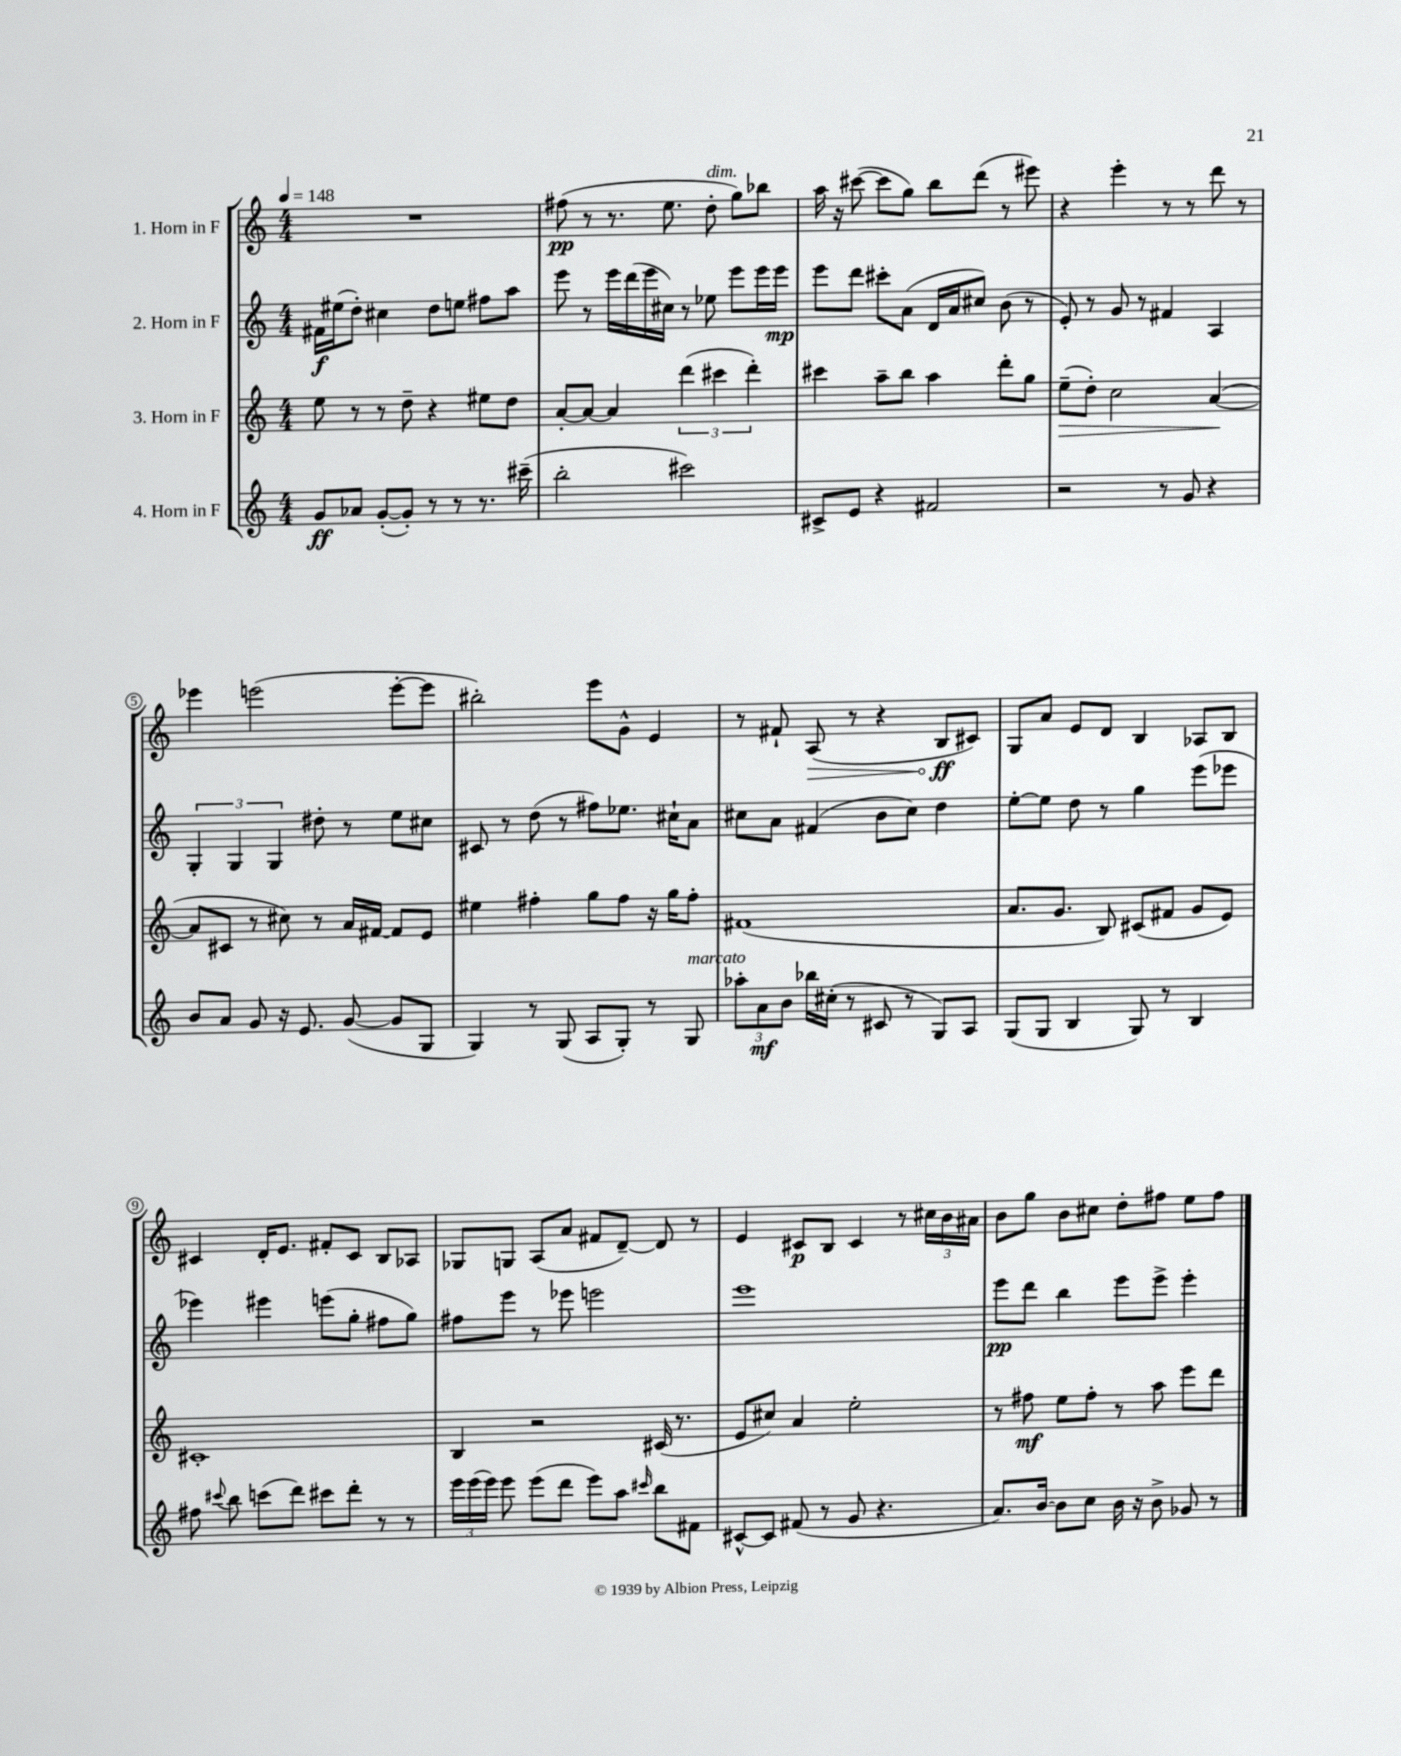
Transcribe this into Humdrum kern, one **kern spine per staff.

**kern	**dynam	**kern	**dynam	**kern	**dynam	**kern	**dynam
*part4	*part4	*part3	*part3	*part2	*part2	*part1	*part1
*staff4	*staff4	*staff3	*staff3	*staff2	*staff2	*staff1	*staff1
*I"4. Horn in F	*	*I"3. Horn in F	*	*I"2. Horn in F	*	*I"1. Horn in F	*
*clefG2	*	*clefG2	*	*clefG2	*	*clefG2	*
*k[]	*	*k[]	*	*k[]	*	*k[]	*
*M4/4	*	*M4/4	*	*M4/4	*	*M4/4	*
*MM148	*	*MM148	*	*MM148	*	*MM148	*
=1	=1	=1	=1	=1	=1	=1	=1
8g/L	ff	8ee\	.	16f#X\LL	f	1r	.
.	.	.	.	(16ee#X\J	.	.	.
8a-X/J	.	8r	.	8dd'\J)	.	.	.
([8g'/L	.	8r	.	4cc#X\	.	.	.
8g'/J])	.	8dd~\	.	.	.	.	.
8r	.	4r	.	8dd\L	.	.	.
8r	.	.	.	8een\J	.	.	.
8.r	.	8ee#X\L	.	8ff#X\L	.	.	.
.	.	8dd\J	.	8aa\J	.	.	.
(16ccc#X~\	.	.	.	.	.	.	.
=2	=2	=2	=2	=2	=2	=2	=2
2bb'\	.	[8a'/L	.	8eee\	.	(8ff#X\	pp
.	.	8a/J_	.	8r	.	8r	.
.	.	4a/]	.	16eee\LL	.	8.r	.
.	.	.	.	(16ddd\	.	.	.
.	.	.	.	16eee\	.	.	.
.	.	.	.	16cc#X\JJ)	.	8.ee\	.
2ccc#X\)	.	(6ddd\	.	8r	.	.	.
!	!	!	!	!	!	!LO:TX:a:i:t=dim.	!
.	.	.	.	8ee-X\	.	8dd'\	.
.	.	6ccc#X\	.	.	.	.	.
.	.	.	.	8eee\L	.	8gg\L)	.
.	.	6ddd'\)	.	.	.	.	.
.	.	.	.	16eee\L	.	8bb-X\J	.
.	.	.	.	16eee\JJ	mp	.	.
=3	=3	=3	=3	=3	=3	=3	=3
8c#X^/L	.	4ccc#X\	.	8eee\L	.	16aa\	.
.	.	.	.	.	.	16r	.
8e/J	.	.	.	8ddd\J	.	([8ccc#X\	.
4r	.	8aa~\L	.	8ccc#X'\L	.	8ccc#\L]	.
.	.	8bb\J	.	(8a\J	.	8gg\J)	.
2f#X/	.	4aa\	.	16d/LL	.	8bb\L	.
.	.	.	.	16a/J	.	.	.
.	.	.	.	8cc#X/J)	.	(8ddd\J	.
.	.	8ddd'\L	.	(8b\	.	8r	.
.	.	8gg\J	.	8r	.	8eee#X\)	.
=4	=4	=4	=4	=4	=4	=4	=4
!	!	!	!LO:HP:b	!	!	!	!
2r	.	(8ee~\L	>	8e'/)	.	4r	.
.	.	8dd'\J)	.	8r	.	.	.
.	.	2cc\	.	8g/	.	4eee'\	.
.	.	.	.	8r	.	.	.
8r	.	.	.	4f#X/	.	8r	.
8g/	.	.	.	.	.	8r	.
4r	.	([4a/	.	4A/	.	8ddd\	.
.	.	.	.	.	.	8r	.
.	.	.	]	.	.	.	.
!!LO:LB:g=z
=5	=5	=5	=5	=5	=5	=5	=5
8b/L	.	8a/L]	.	6G'/	.	4eee-X\	.
8a/J	.	8c#X/J	.	.	.	.	.
.	.	.	.	6G/	.	.	.
8g/	.	8r	.	.	.	(2eeen\	.
.	.	.	.	6G/	.	.	.
16r	.	8cc#X\)	.	.	.	.	.
8.e/	.	.	.	.	.	.	.
.	.	8r	.	8dd#X'\	.	.	.
([8g/	.	16a/LL	.	8r	.	.	.
.	.	[16f#X/JJ	.	.	.	.	.
8g/L]	.	8f#/L]	.	8ee\L	.	[8eee'\L	.
8G/J	.	8e/J	.	8cc#X\J	.	8eee\J]	.
=6	=6	=6	=6	=6	=6	=6	=6
4G/)	.	4ee#X\	.	8c#X/	.	2bb#X'\)	.
.	.	.	.	8r	.	.	.
8r	.	4ff#X'\	.	(8dd\	.	.	.
(8G/	.	.	.	8r	.	.	.
8A/L	.	8gg\L	.	8ff#X\L)	.	8eee\L	.
8G'/J)	.	8ff#\J	.	8.ee-X\J	.	8g^^\J	.
8r	.	16r	.	.	.	4e/	.
.	.	16gg\KL	.	16cc#X`\KL	.	.	.
!LO:TX:a:i:t=marcato	!	!	!	!	!	!	!
8G/	.	8ff#'\J	.	8a\J	.	.	.
=7	=7	=7	=7	=7	=7	=7	=7
12aa-X'\L	.	(1f#X	.	8cc#X\L	.	8r	.
12a\	mf	.	.	.	.	.	.
.	.	.	.	8a\J	.	8f#X`/	.
12b\J	.	.	.	.	.	.	.
!	!	!	!	!	!	!	!LO:HP:b
16bb-X\LL	.	.	.	(4f#X/	.	(8A/	>
(16cc#X'\JJ	.	.	.	.	.	.	.
8r	.	.	.	.	.	8r	.
8c#X/	.	.	.	8b\L	.	4r	.
8r	.	.	.	8cc#\J)	.	.	.
8G/L)	.	.	.	4dd\	.	8B/L	ff
8A/J	.	.	.	.	.	8c#X/J)	]
=8	=8	=8	=8	=8	=8	=8	=8
(8G/L	.	8.a/L	.	[8ee'\L	.	8G/L	.
8G/J	.	.	.	8ee\J]	.	8a/J	.
.	.	8.g/J	.	.	.	.	.
4B/	.	.	.	8dd\	.	8e/L	.
.	.	8B/)	.	8r	.	8d/J	.
8G/)	.	(8c#X/L	.	4gg\	.	4B/	.
8r	.	8f#X/J	.	.	.	.	.
4B/	.	8g/L	.	(8eee\L	.	8A-X/L	.
.	.	8e/J)	.	8eee-X\J	.	8B/J	.
!!LO:LB:g=z
=9	=9	=9	=9	=9	=9	=9	=9
8ff#X\	.	1c#X'	.	4eee-X\)	.	4c#X/	.
8qqccc#X/	.	.	.	.	.	.	.
8bb\	.	.	.	.	.	.	.
(8cccn\L	.	.	.	4eee#X\	.	16d'/KL	.
.	.	.	.	.	.	8.e/J	.
8ddd\J)	.	.	.	.	.	.	.
8ccc#X\L	.	.	.	(8eeen\L	.	8f#X'/L	.
8ddd'\J	.	.	.	8gg'\J	.	8c#/J	.
8r	.	.	.	8ff#X\L	.	8B/L	.
8r	.	.	.	8gg\J)	.	8A-X/J	.
=10	=10	=10	=10	=10	=10	=10	=10
24eee\LL	.	4B/	.	8ff#X\L	.	8G-X/L	.
(24eee\	.	.	.	.	.	.	.
24eee\JJ)	.	.	.	.	.	.	.
8eee\	.	.	.	8eee\J	.	8Gn/J	.
(8eee\L	.	2r	.	8r	.	(8A/L	.
8ddd\J	.	.	.	8eee-X\	.	8a/J	.
8eee\L)	.	.	.	2eeen\	.	8f#X/L	.
8aa\J	.	.	.	.	.	[8d~/J)	.
16qqccc#X/	.	.	.	.	.	.	.
8bb\L	.	(16c#X/	.	.	.	8d/]	.
.	.	8.r	.	.	.	.	.
8f#X\J	.	.	.	.	.	8r	.
=11	=11	=11	=11	=11	=11	=11	=11
[8c#X^^/L	.	8e/L	.	1eee	.	4e/	.
8c#/J]	.	8cc#X/J)	.	.	.	.	.
(8f#X/	.	4a/	.	.	.	8c#X/L	p
8r	.	.	.	.	.	8B/J	.
8g/	.	2ee'\	.	.	.	4c#/	.
4.r	.	.	.	.	.	.	.
.	.	.	.	.	.	8r	.
.	.	.	.	.	.	24cc#X\LL	.
.	.	.	.	.	.	24b\	.
.	.	.	.	.	.	24a#X\JJ	.
=12	=12	=12	=12	=12	=12	=12	=12
8.a/L)	.	8r	.	8eee\L	pp	8b\L	.
.	.	8ff#X\	mf	8ddd\J	.	8gg\J	.
[16b/Jk	.	.	.	.	.	.	.
8b\L]	.	8ee\L	.	4bb\	.	8b\L	.
8cc\J	.	8ff#'\J	.	.	.	8cc#X\J	.
16b\	.	8r	.	8eee\L	.	8dd'\L	.
16r	.	.	.	.	.	.	.
8b^\	.	8aa\	.	8eee^\J	.	8ff#X\J	.
8g-X/	.	8eee\L	.	4eee'\	.	8ee\L	.
8r	.	8ddd\J	.	.	.	8ff#\J	.
==	==	==	==	==	==	==	==
*-	*-	*-	*-	*-	*-	*-	*-
